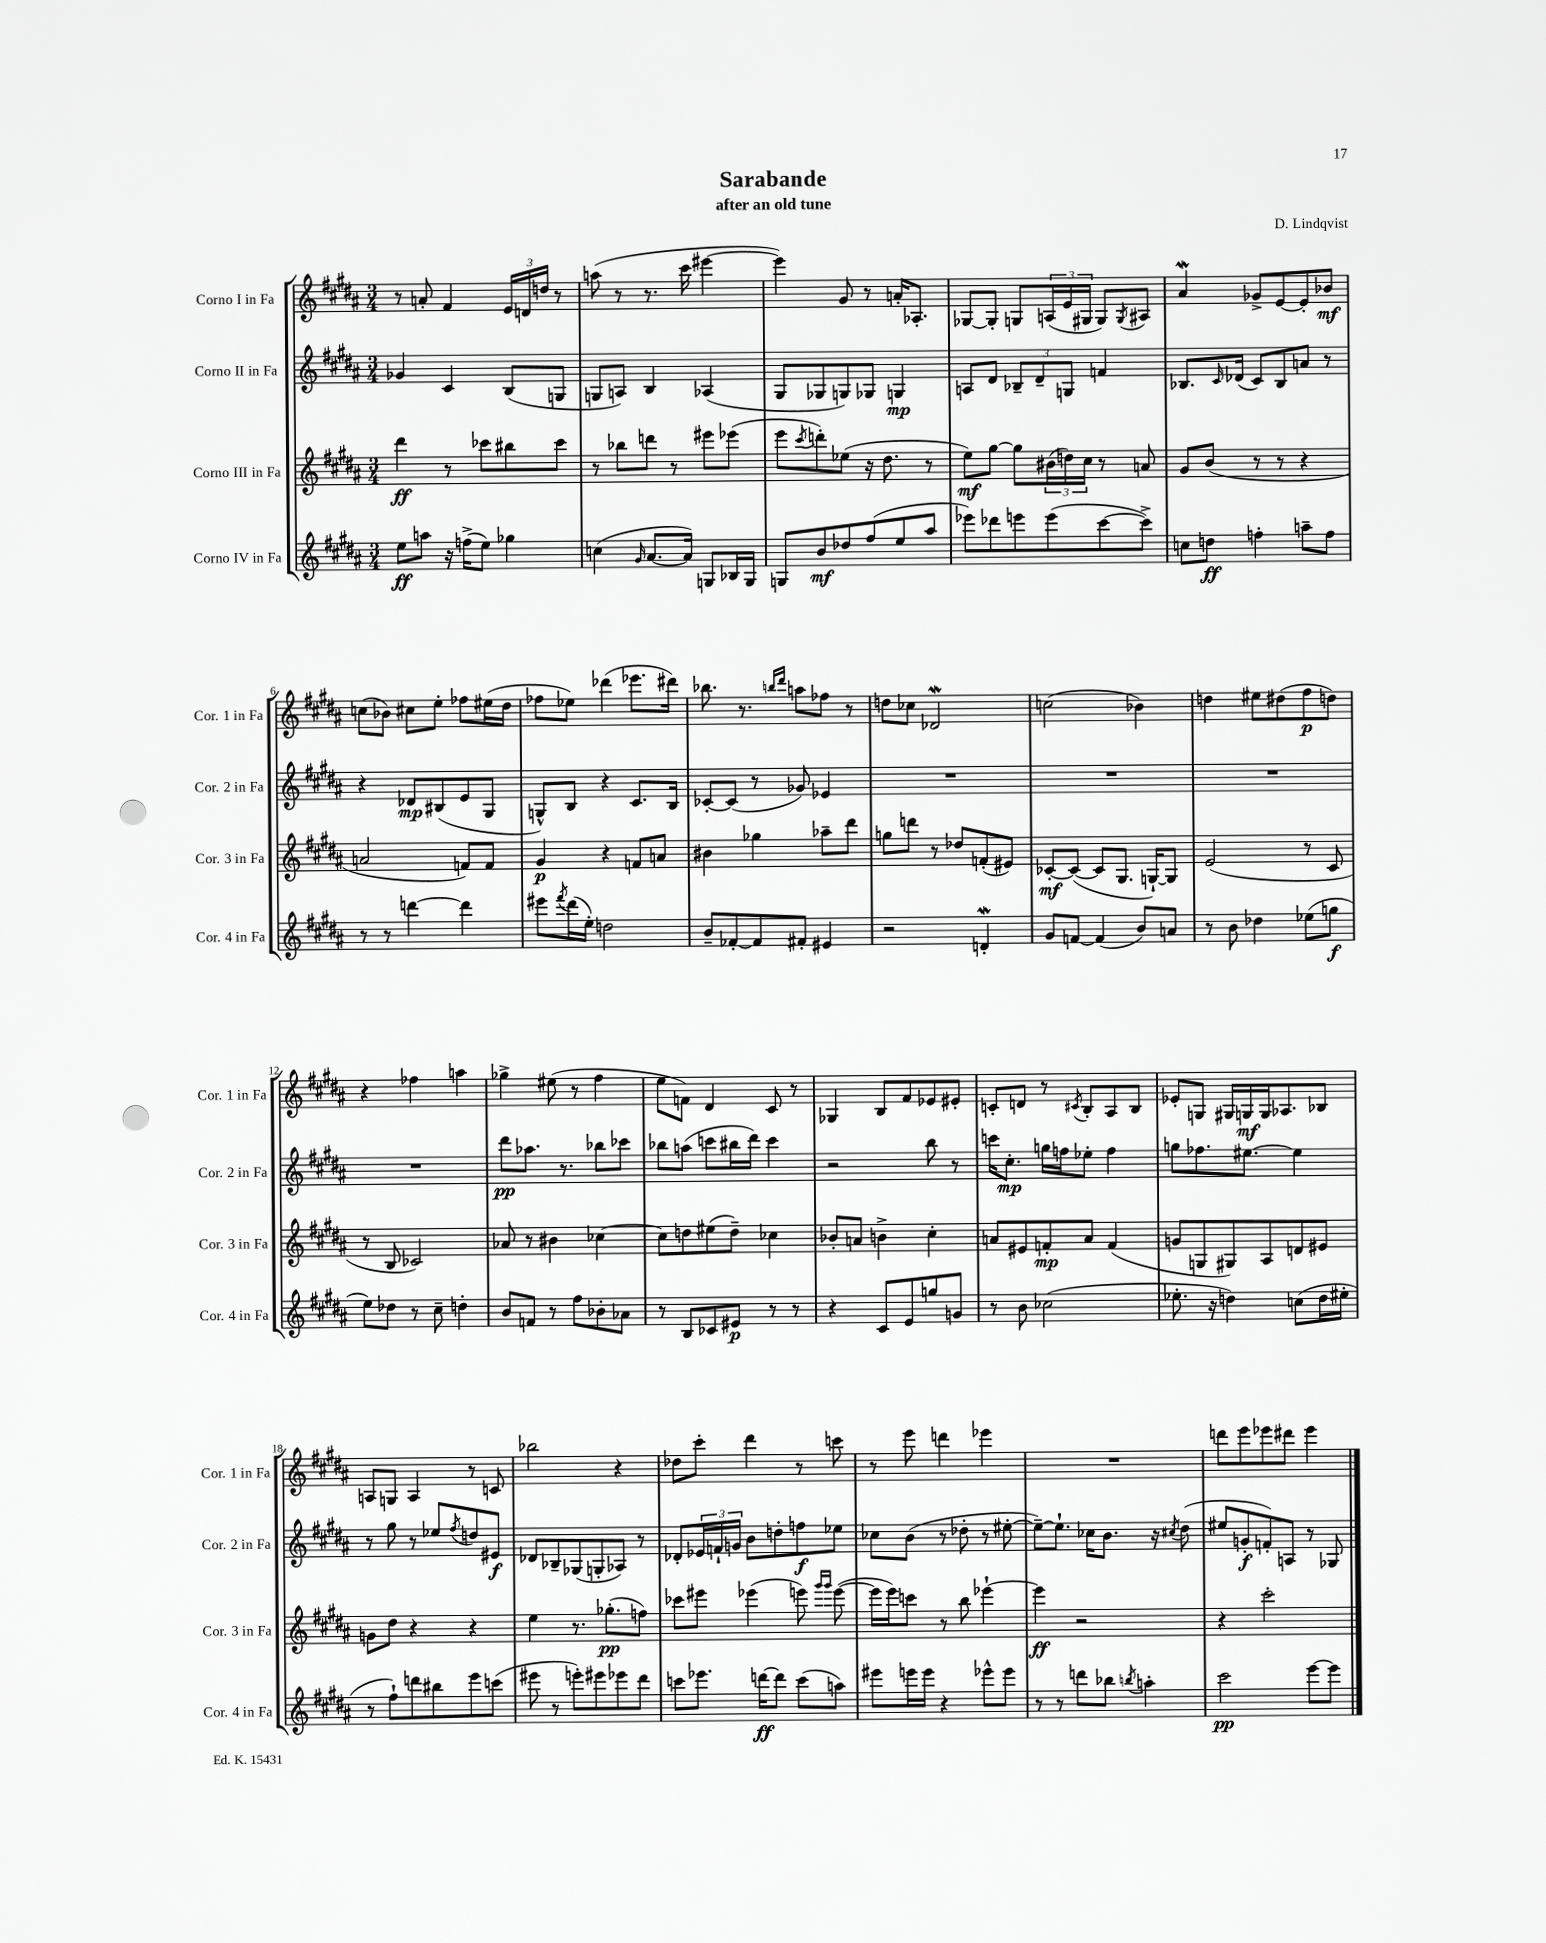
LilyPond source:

\header { title = "Sarabande" composer = "D. Lindqvist" subtitle = "after an old tune" }
<<
\new StaffGroup <<
\new Staff = "s0" \with { instrumentName = "Corno I in Fa" shortInstrumentName = "Cor. 1 in Fa" } {
    \clef treble \key b \major \numericTimeSignature \time 3/4
    r8 a'8-. fis'4 \tuplet 3/2 { e'16 d'16 d''16 } r8 |
    a''8( r8 r8. cis'''16 eis'''4~ |
    eis'''4) gis'8 r8 a'16-. aes8.-. |
    ges8~ ges8-. g8 \tuplet 3/2 { a16( e'16 gis16 } gis8) \acciaccatura { gis8 } ais8 |
    ais'4\mordent ges'8-> e'8~ e'8-. bes'8\mf |
    c''8( bes'8) cis''8 e''8-. fes''8 eis''16( dis''16 |
    fes''8 ees''8) des'''4( ees'''8. dis'''16) |
    bes''8. r8. \grace { b''16 dis'''16 } a''8 fes''8 r8 |
    d''8 ces''8 des'2\mordent |
    c''2( bes'4) |
    d''4 eis''8 dis''8( fis''8\p d''8) |
    r4 fes''4 a''4 |
    ges''4-> eis''8( r8 fis''4 |
    e''8 f'8) dis'4 cis'8 r8 |
    ges4 b8 fis'8 ees'8 eis'8-. |
    c'8-. d'8 r8 \acciaccatura { cis'8 } b8-. ais8 b8 |
    ees'8-. g8 gis16 g16\mf g16 aes8. bes8 |
    a8 g8 a4 r8 c'8 |
    bes''2 r4 |
    des''8 cis'''8-. dis'''4 r8 c'''8 |
    r8 e'''8 d'''4 ees'''4 |
    R2. |
    d'''8 e'''8 ees'''8 dis'''8 ees'''4 \bar "|." |
}
\new Staff = "s1" \with { instrumentName = "Corno II in Fa" shortInstrumentName = "Cor. 2 in Fa" } {
    \clef treble \key b \major \numericTimeSignature \time 3/4
    ges'4 cis'4 b8( g8 |
    g8 a8) b4 aes4( |
    gis8 ges8 g8) ges8 g4\mp |
    a8 dis'8 \tuplet 3/2 { bes8-- dis'8-- g8 } f'4 |
    bes8. \grace { cis'16 } des'16( cis'8) bes8 a'8 r8 |
    r4 des'8\mp bis8( e'8 gis8 |
    g8-^) b8 r4 cis'8. b16 |
    ces'8~-. ces'8( r8 ges'8) ees'4 |
    R2. |
    R2. |
    R2. |
    R2. |
    dis'''8\pp aes''8. r8. bes''8 ces'''8 |
    bes''8 a''8( c'''8 bis''16 dis'''16) c'''4 |
    r2 b''8 r8 |
    c'''16 cis''8.-.\mp g''16 f''16 ees''8-. f''4 |
    g''8 fes''8. eis''8.~ eis''4 |
    r8 gis''8 r8 ees''8 \acciaccatura { fis''8 } d''8 eis'8\f |
    des'8 bes8-- ges8( g8-. aes8) r8 |
    des'8-. \tuplet 3/2 { ees'16 f'16-! g'16 } b'8 d''8-. f''8\f ees''8 |
    ces''8 b'8( r8 des''8-. r8 eis''8~-. |
    eis''8~--) eis''8.-! ces''16 b'8. r16 \acciaccatura { cis''8 } dis''8( |
    eis''8 g'8-.\f f'8-.) a8 r8 ges8 \bar "|." |
}
\new Staff = "s2" \with { instrumentName = "Corno III in Fa" shortInstrumentName = "Cor. 3 in Fa" } {
    \clef treble \key b \major \numericTimeSignature \time 3/4
    dis'''4\ff r8 ces'''8 bis''8 ces'''8 |
    r8 bes''8 d'''8 r8 eis'''8 ees'''8( |
    e'''8 \acciaccatura { cis'''8 } d'''8-.) ees''8( r16 dis''8. r8 |
    e''8\mf) gis''8~ gis''8 \tuplet 3/2 { bis'16( d''16) cis''16 } r8 a'8 |
    gis'8 b'8( r8 r8 r4 |
    a'2 f'8) f'8 |
    gis'4\p r4 f'8 a'8 |
    bis'4 ges''4 aes''8-- dis'''8 |
    g''8 d'''8 r8 des''8 f'8-.( eis'8) |
    ces'8~-.\mf ces'8~( ces'8 gis8. g16~-!) g8 |
    e'2( r8 cis'8 |
    r8 b8 ces'2) |
    aes'8 r8 bis'4 ces''4~ |
    ces''8 d''8 eis''8( d''8--) ces''4 |
    bes'8-. a'8 b'4-> cis''4-. |
    a'8 eis'8 f'8-.\mp a'8 f'4( |
    g'8 g8 gis8) ais8 d'8 eis'8 |
    g'8 dis''8 r4 r4 |
    e''4 r8. ges''8.-.\pp( f''8) |
    ces'''8 eis'''8 ees'''4( e'''8) \grace { gis'''16 gis'''16 } e'''8~( |
    e'''16 e'''16) c'''8 r8 b''8 ees'''4~-! |
    ees'''4\ff r2 |
    r4 cis'''2-. \bar "|." |
}
\new Staff = "s3" \with { instrumentName = "Corno IV in Fa" shortInstrumentName = "Cor. 4 in Fa" } {
    \clef treble \key b \major \numericTimeSignature \time 3/4
    e''8\ff a''8 r16 f''16->( e''8) ges''4 |
    c''4( \grace { gis'16 } ais'8.~ ais'16) g8 bes16 g16 |
    g8 b'8\mf des''8 fis''8( e''8 ais''8 |
    ees'''8) des'''8 e'''8 e'''8( cis'''8~ cis'''8->) |
    c''8 d''8\ff f''4-. a''8-- f''8 |
    r8 r8 d'''4~ d'''4 |
    eis'''8 \acciaccatura { fis'''8 } dis'''16( e''16-.) d''2 |
    b'8-- fes'8~-. fes'8 fis'8-. eis'4 |
    r2 d'4-.\mordent |
    gis'8 f'8~ f'4( b'8) a'8 |
    r8 b'8 des''4 ees''8( g''8\f |
    e''8) des''8 r8 cis''8-- d''4-. |
    b'8 f'8 r8 fis''8 bes'8-. aes'8 |
    r8 b8 ces'8 eis'8\p r8 r8 |
    r4 cis'8 e'8 g''8 g'8 |
    r8 b'8 ces''2( |
    ees''8.-. r16 d''4) c''8( d''16 eis''16-. |
    r8 fis''8-!) d'''8 bis''8 e'''8 c'''8( |
    eis'''8 r8 e'''8-.) eis'''8 ees'''8 dis'''8 |
    c'''8 ees'''8. d'''16~\ff d'''8 c'''8( a''8) |
    eis'''8 e'''16 e'''16 r4 ees'''8-^ ees'''8 |
    r8 r8 d'''8 bes''8 \acciaccatura { b''8 } a''4-. |
    cis'''2\pp e'''8~ e'''8 \bar "|." |
}
>>
>>
